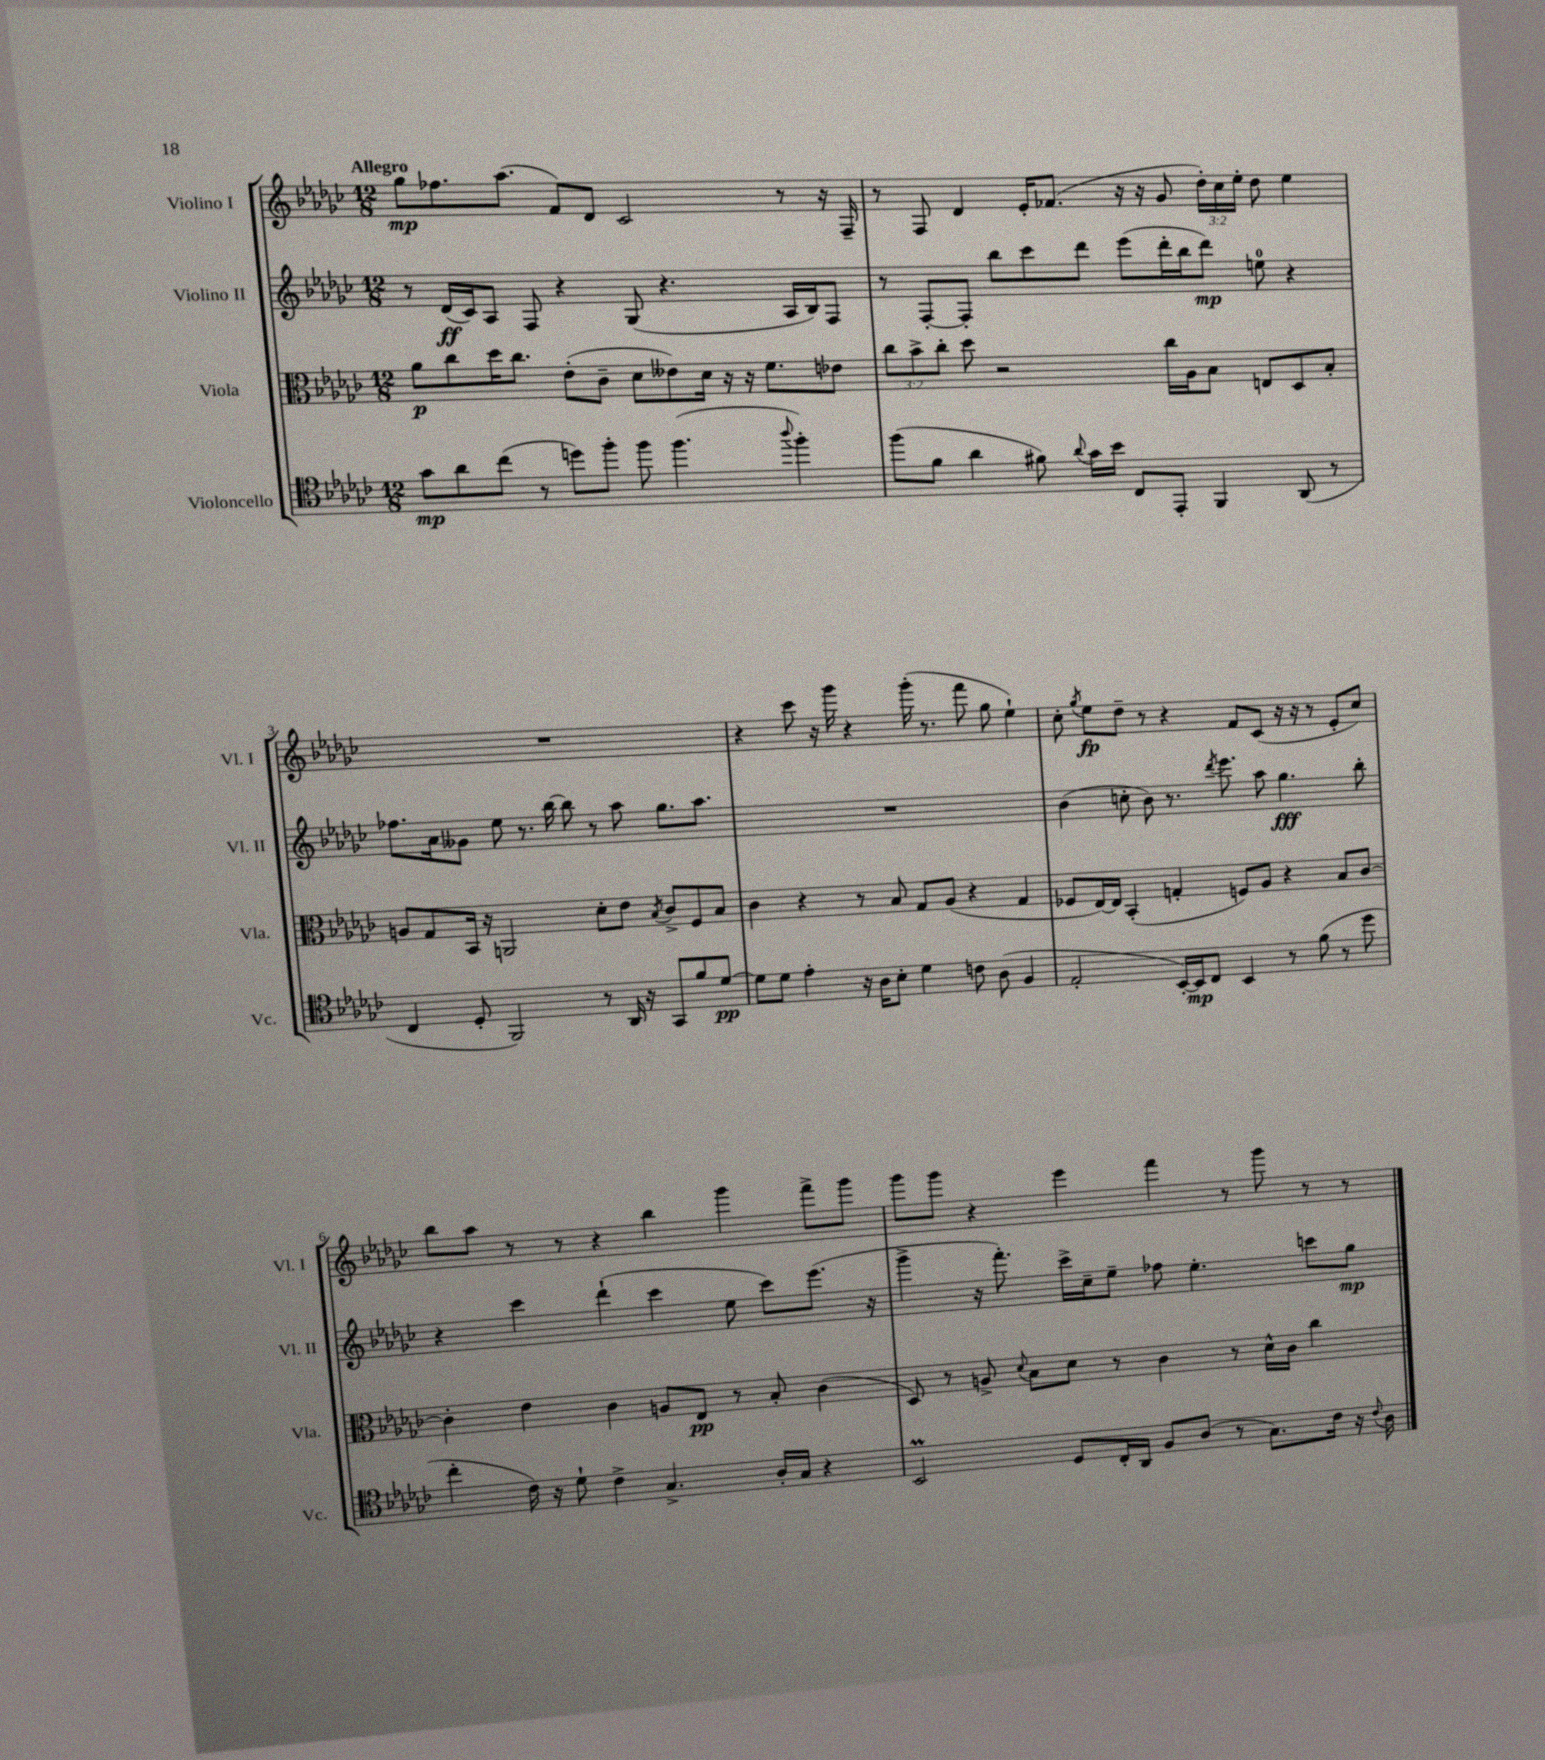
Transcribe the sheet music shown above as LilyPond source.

<<
\new StaffGroup <<
\new Staff = "s0" \with { instrumentName = "Violino I" shortInstrumentName = "Vl. I" } {
    \clef treble \key ges \major \numericTimeSignature \time 12/8 \override Staff.TupletNumber.text = #tuplet-number::calc-fraction-text \tempo "Allegro"
    \autoBeamOff ges''8[\mp fes''8. aes''8.]( f'8[) des'8] ces'2 r8 r16 f16-- |
    r8 f8 des'4 ees'16[-. fes'8.]( r16 r16 ges'8 \tuplet 3/2 { des''16[-.) ces''16 ees''16]-. } des''8 ees''4 |
    R1. |
    r4 ces'''8 r16 ges'''16 r4 ges'''16-.( r8. f'''8 ges''8 ees''4-!) |
    ces''8-. \acciaccatura { ges''8 } ees''8[\fp des''8]-- r8 r4 f'8[ ces'8]( r16 r16 r8 ees'8[-. ces''8]) |
    bes''8[ aes''8] r8 r8 r4 bes''4 ges'''4 f'''8[-> ges'''8] |
    ges'''8[ ges'''8] r4 ees'''4 f'''4 r8 ges'''8 r8 r8 \bar "|." |
}
\new Staff = "s1" \with { instrumentName = "Violino II" shortInstrumentName = "Vl. II" } {
    \clef treble \key ges \major \numericTimeSignature \time 12/8
    \autoBeamOff r8 des'16[\ff( ces'16) aes8] f8 r4 ges8( r4. aes16[ bes16) f8] |
    r8 f8[~-. f8]-. bes''8[ ces'''8 des'''8] ees'''8[( des'''16-. bes''16 des'''8]\mp) e''8-0 r4 |
    fes''8.[ aes'16 geses'8] ees''8 r8. bes''16~ bes''8 r8 aes''8 ges''8.[ aes''8.] |
    R1. |
    bes'4( c''8-. bes'8) r8. \acciaccatura { des'''8 } ees'''8. aes''8 ges''4.\fff bes''8-. |
    r4 ces'''4 des'''4-!( ces'''4 ees''8 ces'''8[) ees'''8.]( r16 |
    ges'''4-> r16 f'''8.-.) ces'''16[-> ces''16-- ees''8]-- fes''8 ees''4.-. c'''8[ ges''8]\mp \bar "|." |
}
\new Staff = "s2" \with { instrumentName = "Viola" shortInstrumentName = "Vla." } {
    \clef alto \key ges \major \numericTimeSignature \time 12/8 \override Staff.TupletNumber.text = #tuplet-number::calc-fraction-text
    \autoBeamOff aes'8[\p ces''8 des''16 ces''8.] ees'8[-.( ces'8]-- des'8[ eeses'8) des'16] r16 r16 f'8.[ ees'8] |
    \tuplet 3/2 { ces''8[ bes'8-> ces''8]-. } des''8 r2 ces''16[ aes16 bes8] e8[ des8 bes8]-. |
    a8[ ges8 bes,16] r16 a,2 des'8[-. ees'8] \acciaccatura { bes8 } ces'8[-> f8 bes8] |
    ces'4 r4 r8 bes8 ges8[ aes8]( r4 ges4 |
    fes8[ ees16~) ees16] bes,4-.( g4-. f8[) aes8] r4 bes8[ ces'8]~ |
    ces'4-. ees'4 ces'4 a8[ ees8]\pp r8 bes8-. ces'4( |
    des8) r8 a8-> \appoggiatura { des'8 } bes8[ des'8] r8 ces'4 r8 des'16[-^ ces'16] ces''4 \bar "|." |
}
\new Staff = "s3" \with { instrumentName = "Violoncello" shortInstrumentName = "Vc." } {
    \clef tenor \key ges \major \numericTimeSignature \time 12/8
    \autoBeamOff ges'8[\mp aes'8 ces''8]( r8 d''8[) f''8]-. f''8 f''4.( \appoggiatura { aes''8 } f''4-.) |
    f''8[( f'8] aes'4 fis'8) \appoggiatura { aes'8 } ges'16[ bes'16] ces8[ ees,8]-. f,4 aes,8( r8 |
    ces4 des8-. f,2) r8 aes,16 r16 ges,8[ f'8 des'8]~\pp |
    des'8[ des'8] ees'4-. r16 aes16[ bes8]-. des'4 c'8 aes8( f4 |
    ees2-. bes,16[~-.) bes,16\mp ces8] bes,4 r8 f'8( r8 des''8 |
    ces''4-. ces'16) r16 des'8-! ces'4-> ges4.-> aes16[-. ges16] r4 |
    bes,2\prall des8[ ces16-. aes,16] f8[ aes8]( r8 ges8.[) ces'16] r16 \appoggiatura { ces'8 } aes16 \bar "|." |
}
>>
>>
